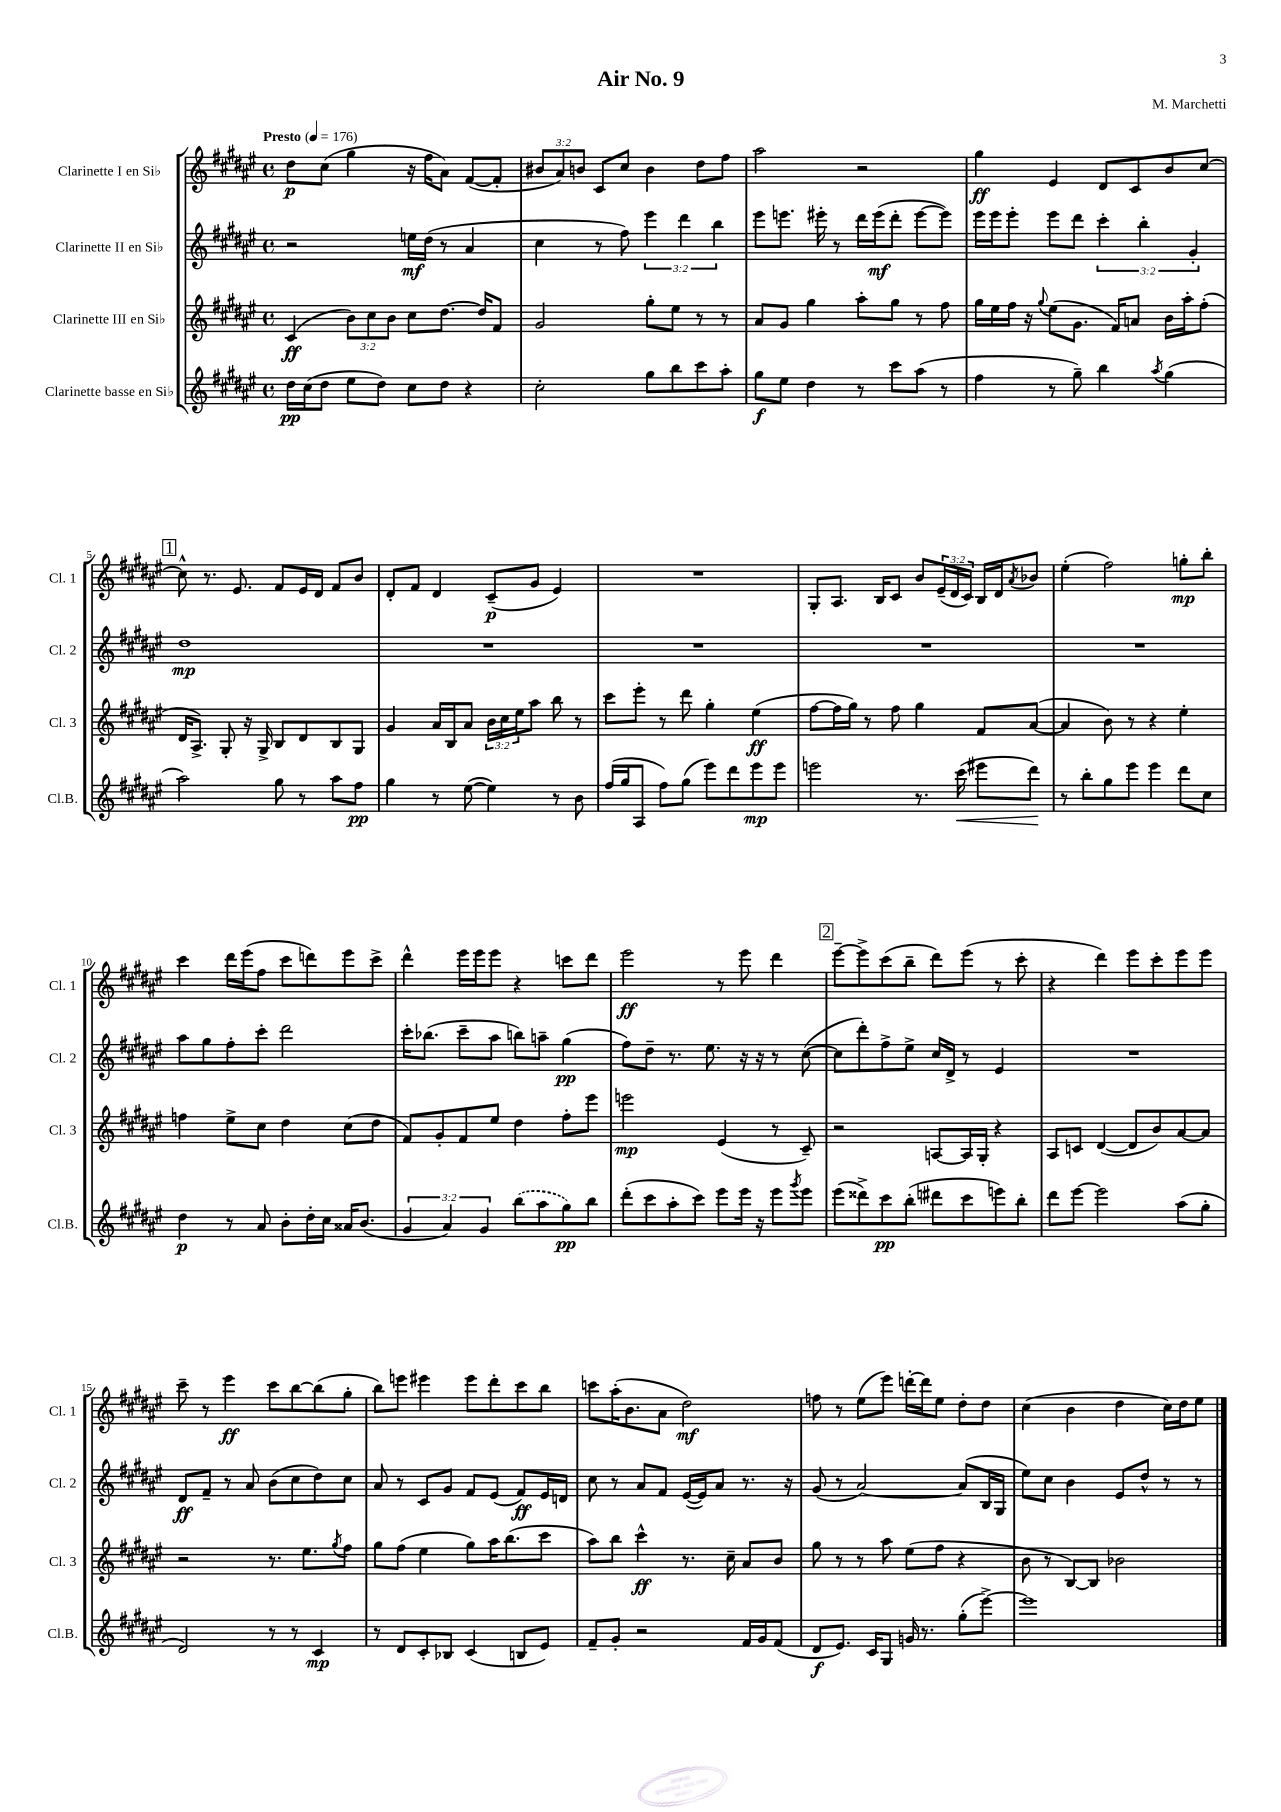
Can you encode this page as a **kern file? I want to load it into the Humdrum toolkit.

**kern	**kern	**kern	**kern
*staff4	*staff3	*staff2	*staff1
*clefG2	*clefG2	*clefG2	*clefG2
*k[f#c#g#d#a#e#]	*k[f#c#g#d#a#e#]	*k[f#c#g#d#a#e#]	*k[f#c#g#d#a#e#]
*M4/4	*M4/4	*M4/4	*M4/4
*met(c)	*met(c)	*met(c)	*met(c)
*MM176	*MM176	*MM176	*MM176
16dd#	(4c#	2r	8dd#
(16cc#	.	.	.
8dd#	.	.	(8cc#
8ee#	12b)	.	4gg#
.	12cc#	.	.
8dd#)	.	.	.
.	12b	.	.
8cc#	8cc#	16ee	16r
.	.	(16dd#	16ff#
8dd#	[8.dd#	8r	8a#)
4r	.	4a#	([8f#
.	16dd#]	.	.
.	8f#	.	8f#']
=	=	=	=
2cc#'	2g#	4cc#	12b#
.	.	.	12a#)
.	.	.	12b
.	.	8r	8c#
.	.	8ff#)	8cc#
8gg#	8gg#'	6eee#	4b
8bb	8ee#	.	.
.	.	6ddd#	.
8ccc#	8r	.	8dd#
.	.	6bb	.
8aa#'	8r	.	8ff#
=	=	=	=
8gg#	8a#	8eee#	2aa#
8ee#	8g#	8.eee	.
4dd#	4gg#	.	.
.	.	16eee#'	.
.	.	8r	.
8r	8aa#'	16ddd#	2r
.	.	(16eee#	.
8ccc#	8gg#	8ddd#'	.
(8aa#	8r	[8eee#	.
8r	8ff#	8eee#])	.
=	=	=	=
4ff#	16gg#	16eee#	4gg#
.	16ee#	16eee#	.
.	16ff#	8eee#'	.
.	16r	.	.
.	8qqgg#	.	.
8r	(8ee#	8eee#	4e#
8gg#~)	8.g#	8ddd#	.
4bb	.	6ccc#'	8d#
.	16f#)	.	.
.	8a	.	8c#
.	.	6bb'	.
8qaa#	.	.	.
(4gg#	16b	.	8b
.	16aa#'	.	.
.	.	6g#'	.
.	(8ff#'	.	[8cc#
=	=	=	=
2aa#)	16d#	1dd#	8cc#^^]
.	8.A#^)	.	.
.	.	.	8.r
.	8G#'	.	.
.	.	.	8.e#
.	16r	.	.
.	16G#^	.	.
8gg#	8B	.	8f#
8r	8d#	.	16e#
.	.	.	16d#
8aa#	8B	.	8f#
8ff#	8G#	.	8b
=	=	=	=
4gg#	4g#	1r	8d#'
.	.	.	8f#
8r	16a#	.	4d#
.	16B	.	.
([8ee#	8a#	.	.
4ee#])	24b	.	(8c#~
.	24cc#	.	.
.	24ee#	.	.
.	8aa#	.	8g#
8r	8bb	.	4e#)
8b	8r	.	.
=	=	=	=
(16ff#	8ccc#	1r	1r
16gg#	.	.	.
8A#	8eee#'	.	.
8ff#)	8r	.	.
(8gg#	8ddd#	.	.
8eee#)	4gg#'	.	.
8ddd#	.	.	.
8eee#	(4ee#	.	.
8eee#	.	.	.
=	=	=	=
2eee	[8ff#	1r	8G#'
.	16ff#]	.	8.A#
.	16gg#)	.	.
.	8r	.	.
.	.	.	16B
.	8ff#	.	8c#
8.r	4gg#	.	8b
.	.	.	(24e#~
.	.	.	24d#
(16ccc#	.	.	.
.	.	.	24c#)
8eee#	8f#	.	16B
.	.	.	16d#
.	.	.	8qa#
8ddd#)	([8a#	.	8b-
=	=	=	=
8r	4a#]	1r	(4ee#'
8bb'	.	.	.
8gg#	8b)	.	2ff#)
8eee#	8r	.	.
4eee#	4r	.	.
8ddd#	4ee#'	.	8gg'
8cc#	.	.	8bb'
=	=	=	=
4dd#	4ff	8aa#	4ccc#
.	.	8gg#	.
8r	8ee#^	8ff#'	16ddd#
.	.	.	(16eee#
8a#	8cc#	8ccc#'	8ff#
8b'	4dd#	2ddd#	8ccc#
16dd#'	.	.	8ddd)
16cc#	.	.	.
16a##	(8cc#	.	8eee#
(8.b	.	.	.
.	8dd#	.	8ccc#^
=	=	=	=
6g#	8f#)	16ccc#'	4ddd#^^
.	.	(8.bb-	.
.	8g#'	.	.
6a#)	.	.	.
.	8f#	8ccc#~	16eee#
.	.	.	16eee#
6g#	.	.	.
.	8ee#	8aa#	8eee#
(8bb	4dd#	8bb)	4r
8aa#	.	8aa~	.
8gg#)	8ff#'	(4gg#	8ccc
8bb	8eee#	.	8ddd#
=	=	=	=
(8ddd#'	2eee	8ff#)	2eee#
8ccc#	.	8dd#~	.
8aa#'	.	8.r	.
8ccc#)	.	.	.
.	.	8.ee#	.
8eee#	(4e#	.	8r
16eee#	.	16r	8eee#
16r	.	16r	.
8eee#	8r	8r	4ddd#
8qggg#	.	.	.
8eee#	8c#~)	([8cc#	.
=	=	=	=
(8eee#	2r	8cc#]	[8eee#~
8ddd##^)	.	8ddd#')	8eee#^]
8ccc#	.	8ff#^	(8ccc#
(8bb'	.	8ee#^	8bb~
8ddd#	[8A	16cc#	8ddd#)
.	.	16d#^	.
8ccc#	16A]	8r	(8eee#
.	16G#'	.	.
8eee)	4r	4e#	8r
8bb'	.	.	8ccc#'
=	=	=	=
8ddd#	8A#	1r	4r
[8eee#	8c	.	.
2eee#]	([4d#	.	4ddd#)
.	8d#]	.	8eee#
.	8b)	.	8ccc#'
(8aa#	[8a#	.	8eee#
8gg#'	8a#]	.	8eee#
=	=	=	=
2d#)	2r	8d#	8ccc#~
.	.	8f#~	8r
.	.	8r	4eee#
.	.	8a#	.
8r	8.r	(8b	8ccc#
8r	.	8cc#	[8bb
.	8.ee#	.	.
4c#	.	8dd#)	(8bb]
.	8qgg#	.	.
.	8ff#	8cc#	8gg#'
=	=	=	=
8r	8gg#	8a#	8bb)
8d#	(8ff#	8r	8eee
8c#'	4ee#	8c#	4eee#
8B-	.	8g#	.
(4c#	8gg#)	8f#	8eee#
.	16aa#	(8e#	8ddd#'
.	(8.bb	.	.
8B	.	8f#)	8ccc#
8e#)	8ccc#	16e#	8bb
.	.	16d	.
=	=	=	=
8f#~	8aa#)	8cc#	8ccc
8g#'	8bb	8r	(16aa#'
.	.	.	8.b
2r	4ccc#^^	8a#	.
.	.	8f#	8a#
.	8.r	([16e#	2dd#)
.	.	16e#])	.
.	.	8a#	.
.	16cc#~	.	.
16f#	8a#	8.r	.
16g#	.	.	.
(8f#	8b	.	.
.	.	16r	.
=	=	=	=
8d#	8gg#	(8g#	8ff
8.e#)	8r	8r	8r
.	8r	[2a#)	(8ee#
16c#	.	.	.
8G#	8aa#	.	8eee#)
16g	(8ee#	.	[16ddd'
8.r	.	.	16ddd]
.	8ff#	.	8ee#
(8gg#'	4r	(8a#]	8dd#'
[8eee#^)	.	16B	8dd#
.	.	16G#	.
=	=	=	=
1eee#]	8b	8ee#)	(4cc#
.	8r	8cc#	.
.	[8B)	4b	4b
.	8B]	.	.
.	2b-	8e#	4dd#
.	.	8dd#^^	.
.	.	8r	16cc#)
.	.	.	16dd#
.	.	8r	8ee#
==	==	==	==
*-	*-	*-	*-
